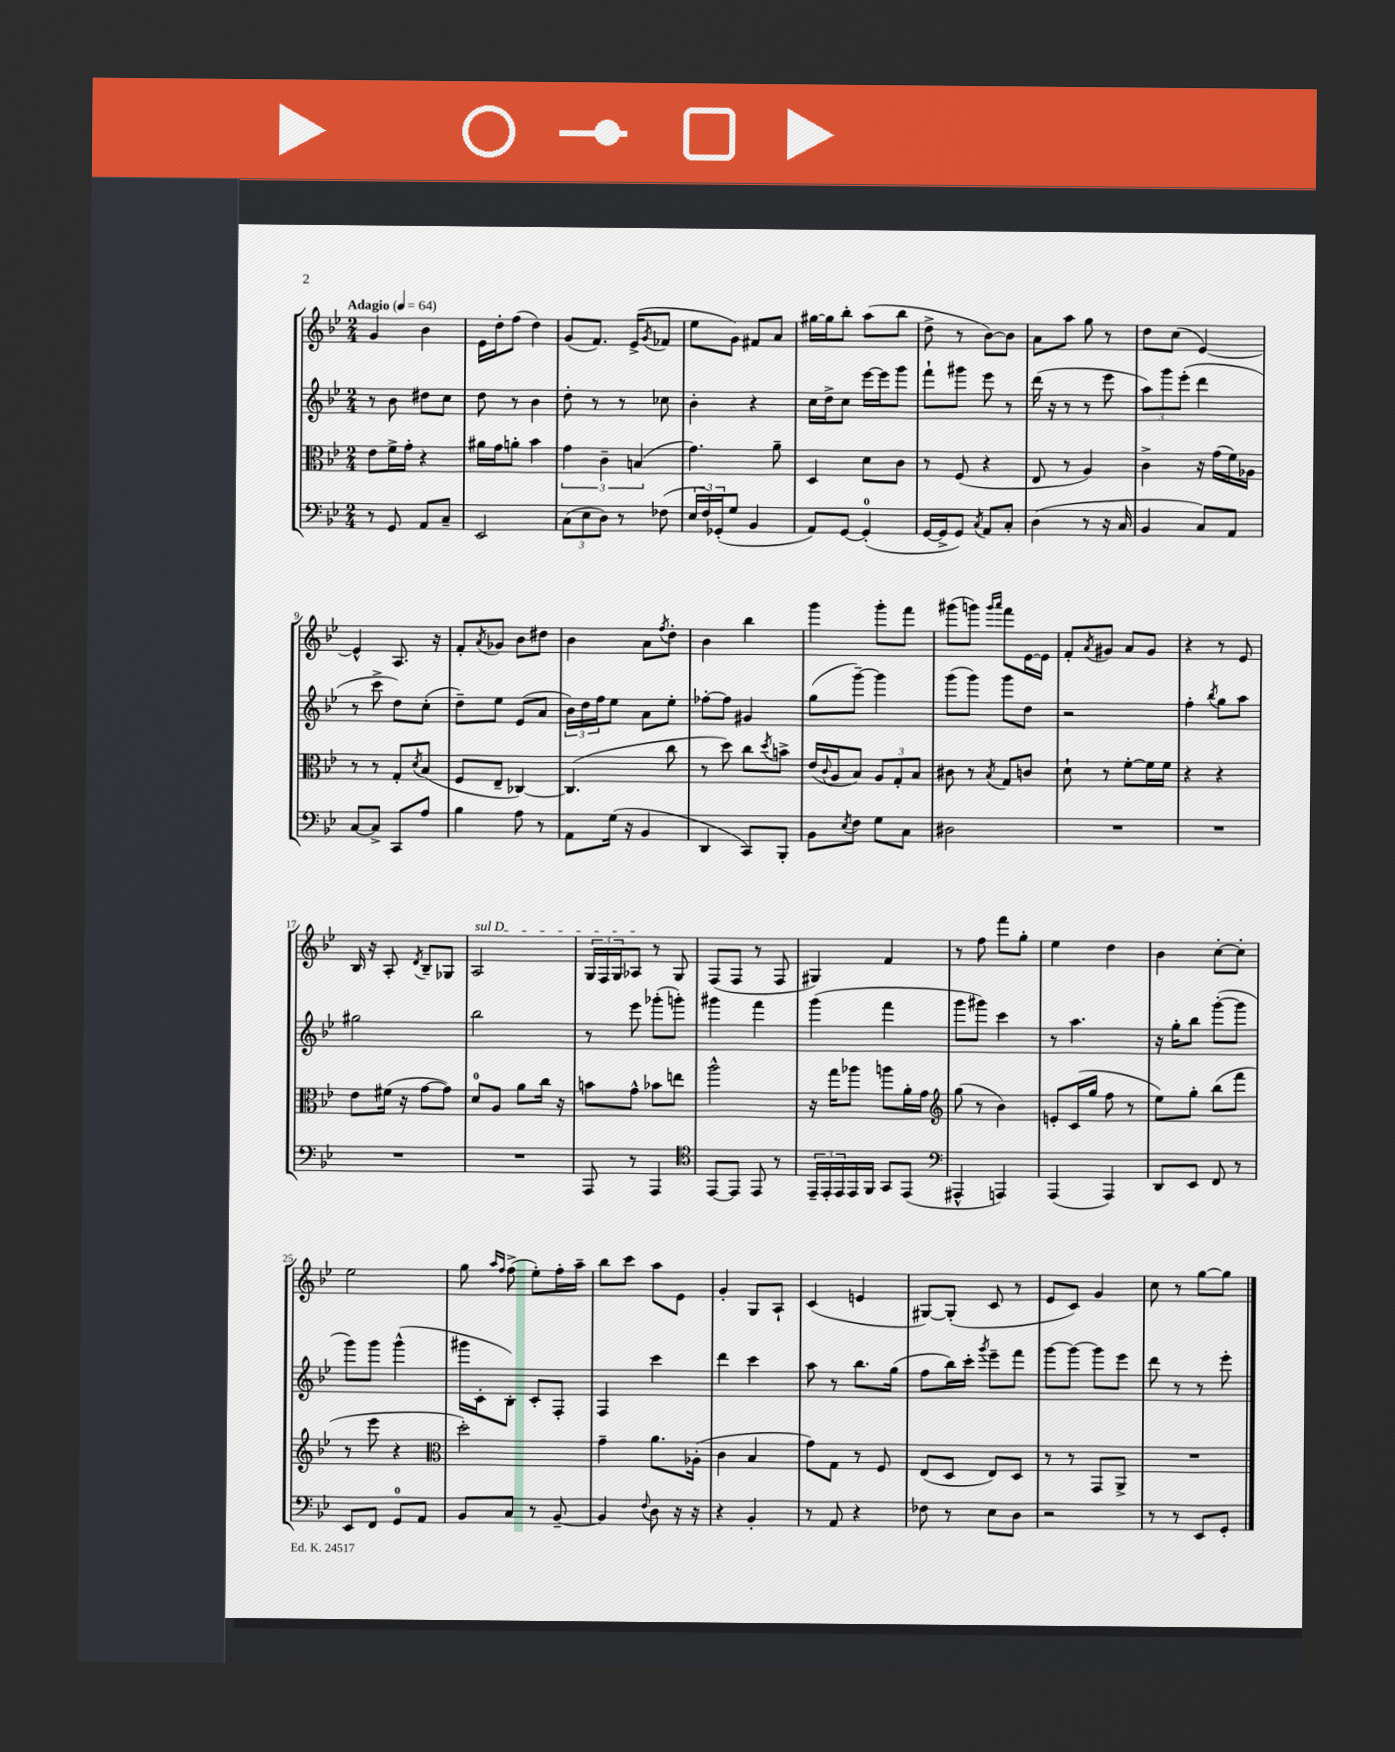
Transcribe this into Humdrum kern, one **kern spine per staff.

**kern	**kern	**kern	**kern
*part4	*part3	*part2	*part1
*staff4	*staff3	*staff2	*staff1
*clefF4	*clefC3	*clefG2	*clefG2
*k[b-e-]	*k[b-e-]	*k[b-e-]	*k[b-e-]
*M2/4	*M2/4	*M2/4	*M2/4
*MM64	*MM64	*MM64	*MM64
=1	=1	=1	=1
!	!	!	!LO:TX:a:B:t=Adagio
8r	8e-\L	8r	4g/
8GG/	16f^\L	8b-\	.
.	16g'\JJ	.	.
8AA/L	4r	8dd#X\L	4b-\
8C~/J	.	8cc\J	.
=2	=2	=2	=2
2EE-/	16a#X\LL	8dd\	16e-\LL
.	16g\J	.	16dd'\J
.	8an'\J	8r	(8ff\J
.	4b-\	4b-\	4dd\)
=3	=3	=3	=3
(12C\L	6g\	8dd'\	(8g/L
12E-\	.	.	.
.	.	8r	8.f/J)
12D\J)	6c~\	.	.
8r	.	8r	.
.	.	.	(16e-^/KL
.	(6Bn/	.	.
.	.	.	8qg/
(8F-X\	.	8cc-X\	8f-X/J
=4	=4	=4	=4
24E-/LL	4.g\)	4b-'\	8ee-\L
24F/)	.	.	.
(24GG-X'/J	.	.	.
8G/J	.	.	8g\J)
4BB-/	.	4r	8f#X/L
.	8a~\	.	8a/J
=5	=5	=5	=5
8AA/L)	4D/	16cc\LL	[16gg#X\LL
.	.	16dd^\J	16gg#\J]
[8GG/J	.	8cc\J	8bb-'\J
(4GG'/]	8d\L	[16eee-\LL	(8aa\L
.	.	16eee-\J]	.
.	8c\J	8ggg\J	8bb-\J
=6	=6	=6	=6
[16GG/LL	8r	8fff`\L	8dd^\
16GG^/J]	.	.	.
8GG/J)	(8F/	8ggg#X\J	8r
8qC/	.	.	.
8AA/L	4r	8eee-\	[8b-\L)
8C'/J	.	8r	8b-\J]
=7	=7	=7	=7
(4D\	8E-/	(16ddd\	8a\L
.	.	16r	.
.	8r	8r	8aa\J
8r	4A/)	8r	8gg\
16r	.	8eee-\	8r
16C/	.	.	.
=8	=8	=8	=8
4BB-/	4c^\	12aa\L)	8dd\L
.	.	12ggg\	.
.	.	.	(8cc\J
.	.	(12eee-'\J	.
8C/L)	16r	4ddd\	[4e-/)
.	(16g\LL	.	.
8AA/J	16f\)	.	.
.	16A-X\JJ	.	.
!!LO:LB:g=z
=9	=9	=9	=9
[8C/L	8r	8r	4e-^^/]
8C^/J]	8r	8ccc^\	.
8CC/L	8G'/L	8dd\L)	8.A/
.	8qd/	.	.
8A/J	(8B-/J	(8cc'\J	.
.	.	.	16r
=10	=10	=10	=10
4B-\	8F/L	8dd~\L)	8f'/L
.	.	.	8qa/
.	8E-~/J	8ee-\J	8g-X/J
8A\	[4C-X/)	(8e-/L	8b-\L
8r	.	8a/J	8dd#X\J
=11	=11	=11	=11
8AA\L	(4.C-/]	24b-\LL)	4b-\
.	.	24dd\	.
.	.	24ff\J	.
(16G\Jk	.	8ee-\J	.
16r	.	.	.
4BB-/	.	8a\L	8a\L
.	.	.	8qff/
.	8cc\	8ee-'\J	8dd'\J
=12	=12	=12	=12
4DD/	8r	[8ff-X'\L	4b-\
.	8dd\)	8ff-\J]	.
8CC/L)	8cc\L	4g#X/	4bb-\
.	8qdd/	.	.
8BBB-'/J	8bn^\J	.	.
=13	=13	=13	=13
8BB-\L	(16e-/LL	(8gg\L	4ggg\
.	8qqc/	.	.
.	16A/J	.	.
8qE-/	.	.	.
8F\J	8B-/J)	[8ggg~\J)	.
8G\L	12A/L	4ggg\]	8ggg'\L
.	12G'/	.	.
8C\J	.	.	8fff\J
.	12B-/J	.	.
=14	=14	=14	=14
2D#X\	8c#X\	(8ggg\L	(8ggg#X\L
.	8r	8ggg\J)	8gggn\J)
.	.	.	16qqggg/LL
.	8qB-/	.	16qqaaa/JJ
.	8G/L	8ggg\L	8fff\L
.	8cn/J	8dd\J	[16e-\L
.	.	.	16e-\JJ]
=15	=15	=15	=15
2r	8d`\	2r	8f'/L
.	.	.	8qa/
.	8r	.	8g#X/J
.	[8f'\L	.	8a/L
.	16f\L]	.	8g#/J
.	16f\JJ	.	.
=16	=16	=16	=16
2r	4r	4ff'\	4r
.	.	8qbb-/	.
.	4r	8gg\L	8r
.	.	8aa\J	8e-/
!!LO:LB:g=z
=17	=17	=17	=17
2r	8e-\L	2gg#X\	16B-/
.	.	.	16r
.	(16f#X\Jk	.	8A'/
.	16r	.	.
.	.	.	8qd/
.	[8g\L	.	8B-~/L
.	8g\J])	.	8G-X/J
=18	=18	=18	=18
!	!	!	!LO:TX:a:i:t=sul D
2r	8d/L	2bb-\	2A/
.	8A/J	.	.
.	8a\L	.	.
.	16cc\Jk	.	.
.	16r	.	.
=19	=19	=19	=19
8AAA/	8bn\L	8r	24G/LL
.	.	.	24F/
.	.	.	24G/J
8r	8g^^\J	8eee-\	8A-X/J
4AAA/	8b-X\L	(8ggg-X'\L	8r
.	8een\J	8gggn'\J)	8G/
=20	=20	=20	=20
*clefC4	*	*	*
[8EE-/L	2aa^^\	4ggg#X\	(8F/L
8EE-/J]	.	.	8F/J
8EE-/	.	4fff\	8r
8r	.	.	8F/
=21	=21	=21	=21
24EE-~/LL	16r	(4ggg\	4G#X/)
24EE-'/	.	.	.
.	16gg\KL	.	.
24EE-/	.	.	.
16EE-/	8aa-X\J	.	.
16FF/JJ	.	.	.
8GG/L	8aan\L	4fff\	4f/
(8EE-/J	16a'\L	.	.
.	16g\JJ	.	.
=22	=22	=22	=22
*clefF4	*clefG2	*	*
4AAA#X^^/	(8gg\	8ggg\L	8r
.	8r	8ggg#X\J)	8ff\
4AAAn/)	4b-\)	4ccc\	8fff\L
.	.	.	8gg'\J
=23	=23	=23	=23
(4AAA/	8en'/L	8r	4ee-\
.	(16c/L	4.aa\	.
.	16gg/JJ	.	.
4AAA/)	8ff\	.	4dd\
.	8r	.	.
=24	=24	=24	=24
8DD/L	8ee-\L)	16r	4b-\
.	.	16gg'\KL	.
8EE-/J	8gg'\J	8bb-\J	.
8FF/	(8bb-\L	([8ggg'\L	[8cc'\L
8r	8fff\J	8ggg\J]	8cc'\J]
!!LO:LB:g=z
=25	=25	=25	=25
8EE-/L	8r	8ggg\L)	2ee-\
8FF/J	8eee-\	8ggg\J	.
8GG/L	4r	(4ggg^^\	.
8AA/J	.	.	.
=26	=26	=26	=26
*	*clefC3	*	*
8BB-/L	2dd'\)	16ggg#X\LL	8gg\
.	.	16c'\J	.
.	.	.	16qqaa/LL
.	.	.	16qqff/JJ
8C/J	.	8B-'\J)	(8ff^\
8r	.	8c'/L	8ee-'\L)
[8BB-~/	.	8F'/J	16ff'\L
.	.	.	16aa~\JJ
=27	=27	=27	=27
4BB-/]	4g~\	4F/	8bb-\L
.	.	.	8ccc\J
8qqF/	.	.	.
8D\	8.a\L	4ccc\	8aa\L
16r	.	.	8e-\J
16r	(16A-X'\Jk	.	.
=28	=28	=28	=28
4r	4c\	4ddd\	4g'/
4BB-'/	4B-/	4ccc\	8G/L
.	.	.	8A`/J
=29	=29	=29	=29
8r	8g\L)	8aa\	(4c/
8AA/	8G\J	8r	.
4r	8r	8.bb-\L	4en/
.	8F/	.	.
.	.	(16gg\Jk	.
=30	=30	=30	=30
8F-X\	(8E-/L	8ff\L	[8G#X/L)
8r	8D/J	16bb-\L)	(8G#'/J]
.	.	16ccc'\JJ	.
.	.	8qggg/	.
8E-\L	8E-/L)	8eee-~\L	8c/
8D\J	8D/J	8fff\J	8r
=31	=31	=31	=31
2r	8r	[8ggg\L	8e-/L
.	8r	8ggg\J_	8c/J)
.	8GG/L	8ggg\L]	4g/
.	8AA^/J	8eee-\J	.
=32	=32	=32	=32
8r	2r	8ddd\	8cc\
8r	.	8r	8r
8EE-/L	.	8r	[8gg\L
8GG'/J	.	8eee-'\	8gg\J]
==	==	==	==
*-	*-	*-	*-
